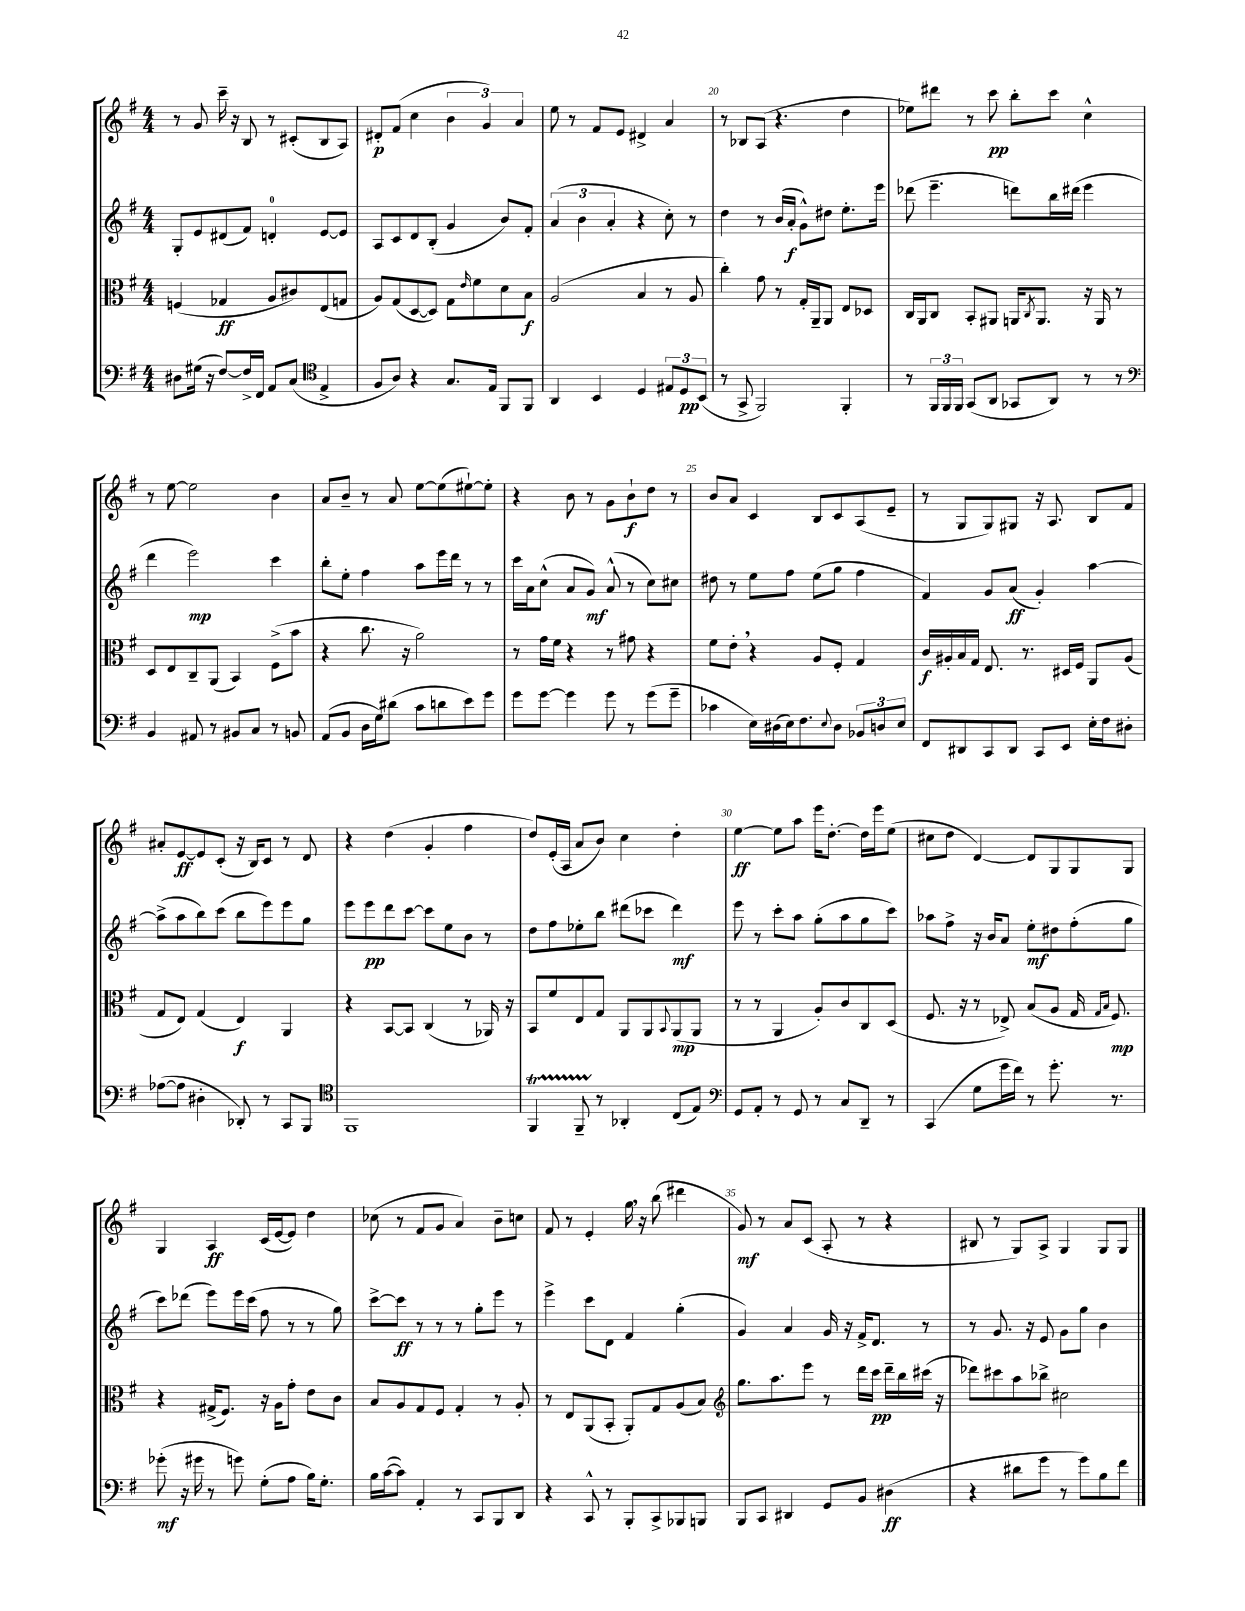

**kern	**kern	**kern	**kern
*staff4	*staff3	*staff2	*staff1
*clefF4	*clefC3	*clefG2	*clefG2
*k[f#]	*k[f#]	*k[f#]	*k[f#]
*M4/4	*M4/4	*M4/4	*M4/4
8D#\L	(4F/	8G'/L	8r
(16G#\Jk	.	8e/	8g/
16r	.	.	.
[8F#/L)	4G-/	(8d#/	16ccc~\
.	.	.	16r
16F#^/]L	.	8f#/J)	8B/
16FF#/JJ	.	.	.
8AA/L	8A/L	4d'/	8r
(8C/J	8c#/)	.	(8c#'/L
*clefC4	*	*	*
4E^/	(8E/	[8e/L	8B/
.	8G/J	8e/]J	8A/J)
=	=	=	=
8F#/L	8A/L)	8A/L	8d#'/L
8A/J)	(8G/	8c/	(8f#/J
4r	[8D/	8d/	4cc\
.	8D/]J)	(8B'/J	.
8.G/L	8G\L	4g/	6b\
.	16qqe/	.	.
.	8f#\	.	.
.	.	.	6g/)
16E/Jk	.	.	.
8FF#/L	8d\	8b/L)	.
.	.	.	6a/
8FF#/J	8B\J	8f#'/J	.
=	=	=	=
4AA/	(2A/	(6a/	8ee\
.	.	.	8r
.	.	6b\	.
4BB/	.	.	8f#/L
.	.	6a'/	.
.	.	.	8e/J
4D/	4B/	4r	4d#^/
12E#/L	8r	8cc'\)	4a/
12D/	.	.	.
.	8A/	8r	.
(12BB/J	.	.	.
=	=	=	=
8r	4cc'\)	4dd\	8r
8GG^/	.	.	8B-/L
2FF#/)	8g\	8r	(8A/J
.	8r	(16b/LL	4.r
.	.	16a'/JJ	.
.	16G'/LL	8g^^\L)	.
.	16AA~/J	.	.
.	8AA/J	8dd#\J	.
4FF#'/	8E/L	8.ee'\L	4dd\
.	8D-/J	.	.
.	.	16eee\Jk	.
=	=	=	=
8r	16C/LL	(8ddd-\	8ee-\L)
.	16AA/J	.	.
24FF#/LL	8C/J	4.eee~\	8ddd#\J
24FF#/	.	.	.
24FF#/JJ	.	.	.
(8GG/L	8BB'/L	.	8r
8AA/J	8AA#/J	.	8ccc\
8GG-/L	16AA/LK	8ddd\L)	8bb'\L
.	8qC/	.	.
.	8.AA/J	.	.
8AA/J)	.	16bb\L	8ccc\J
.	.	(16ddd#\JJ	.
8r	16r	4eee\	4cc^^\
.	16AA/	.	.
8r	8r	.	.
=	=	=	=
*clefF4	*	*	*
4BB/	8D/L	4ddd\	8r
.	8E/	.	[8ee\
8AA#/	8C~/	2eee\)	2ee\]
8r	(8AA/J	.	.
8BB#/L	4BB/)	.	.
8C/J	.	.	.
8r	(8F#^\L	4ccc\	4b\
8BB/	8b\J	.	.
=	=	=	=
(8AA/L	4r	8bb'\L	8a/L
8BB/J	.	8ee'\J	8b~/J
16D\LL	8.cc\	4ff#\	8r
16G\J)	.	.	.
(8d#\J	.	.	8a/
.	16r	.	.
8c\L	2a\)	8aa\L	[8ee\L
8d\	.	16eee\L	(8ee\]
.	.	16ddd\JJ	.
8e\)	.	8r	[8ee#`\)
8g\J	.	8r	8ee#'\]J
=	=	=	=
8g\L	8r	16ccc\LL	4r
.	.	16a\J	.
[8g\J	16g\LL	(8cc^^\J	.
.	16f#\JJ	.	.
4g\]	4r	8a/L	8b\
.	.	8g/J)	8r
8g\	8r	(8a^^/	8g\L
8r	8g#\	8r	8b`\
(8g\L	4r	8cc\L)	8dd\J
8g~\J	.	8cc#\J	8r
=	=	=	=
4c-\	8f#\L	8dd#\	8b/L
.	8e'\J	8r	8a/J
16E\LL)	4r	8ee\L	4c/
(16D#\	.	.	.
16E\J)	.	8ff#\J	.
8.F#\	.	.	.
.	8A/L	(8ee\L	8B/L
8qqE/	.	.	.
8D#\J	8F#'/J	8gg\J	8c/
12BB-/L	4G/	4ff#\	(8A/
12D/	.	.	.
.	.	.	8e~/J
12E/J	.	.	.
=	=	=	=
8FF#/L	16c/LL	4f#/)	8r
.	16A#'/	.	.
8DD#/	16B/	.	8G/L
.	16G/JJ	.	.
8CC/	8.E/	8g/L	8G/)
8DD#/J	.	(8a/J	8G#/J
.	8.r	.	.
8CC/L	.	4g'/)	16r
.	.	.	8.A/
8EE/J	16D#/LL	.	.
.	16F#/JJ	.	.
16E'\LL	8AA/L	[4aa\	8B/L
16F#\J	.	.	.
8D#'\J	(8A#/J	.	8f#/J
=	=	=	=
([8A-\L	8G/L	(8aa^\]L	8a#'/L
8A-\]J	8E/J)	8aa\	[8e/
4D#'\	(4G/	8bb\)	8e/]
.	.	(8ccc\J	(8c'/J
8DD-'/)	4E/)	8bb\L	16r
.	.	.	16B/LK)
8r	.	8eee\)	8c/J
8CC/L	4AA/	8eee\	8r
8BBB/J	.	8gg\J	8d/
=	=	=	=
*clefC4	*	*	*
1FF#	4r	8eee\L	4r
.	.	8eee\	.
.	[8BB/L	8ddd\	(4dd\
.	8BB/]J	[8ccc\J	.
.	(4C/	8ccc\]L	4g'/
.	.	8ee\	.
.	8r	8b\J	4ff#\
.	16AA-/)	8r	.
.	16r	.	.
=	=	=	=
4FF#/	8BB/L	8dd\L	8dd/L)
.	8f#/	8ff#\	(16e'/L
.	.	.	16A/JJ
8FF#~/	8E/	8ee-'\	8a/L
8r	8G/J	8bb\J	8b/J)
4AA-'/	8AA/L	(8ddd#\L	4cc\
.	8AA/	8ccc-\J	.
.	8qqBB/	.	.
(8C/L	(8AA/	4ddd#\)	4dd'\
8E/J)	8AA/J	.	.
=	=	=	=
*clefF4	*	*	*
8GG/L	8r	8eee\	[4ee\
8AA'/J	8r	8r	.
8r	4AA/	8ccc'\L	8ee\]L
8GG/	.	8aa\J	8aa\J
8r	8A'/L)	(8gg'\L	16eee\LK
.	.	.	[8.dd'\J
8C/L	8c/	8aa\	.
8DD~/J	8C/	8gg\	16dd\]LL
.	.	.	16eee\J
8r	(8D/J	8ccc\J)	(8ee\J
=	=	=	=
(4CC/	8.F#/	8aa-\L	8cc#\L
.	.	8ff#^\J	8dd\J
.	16r	.	.
8G\L	8r	16r	[4d/)
.	.	16b/LK	.
16g\L	8E-^/)	8a/J	.
16f#\JJ)	.	.	.
8r	(8B/L	8ee'\L	8d/]L
8.g'\	8A/J	8dd#\	8G/
.	16G/	(8ff#'\	8G/
.	16qqG/LL	.	.
.	16qqB/JJ	.	.
8.r	8.F#/)	.	.
.	.	8gg\J	8G/J
=	=	=	=
(8g-'\	4r	8ccc\L)	4G/
16r	.	(8ddd-\J	.
16g#\	.	.	.
8r	(16G#^/LK	8eee\L)	4A/
.	8.F#/J)	.	.
8g\)	.	16eee\L	.
.	.	(16ccc\JJ	.
(8G'\L	16r	8ff#\	(16c/LL
.	16A\LK	.	[16e/J
8A\J	8g'\J	8r	8e/]J)
16B\LK)	8e\L	8r	4dd\
8.G'\J	.	.	.
.	8c\J	8gg\)	.
=	=	=	=
16B\LL	8B/L	[8ccc^\L	(8cc-\
([16c\J	.	.	.
8c\]J)	8A/	8ccc\]J	8r
4AA'/	8G/	8r	8f#/L
.	8F#/J	8r	8g/J
8r	4G'/	8r	4a/)
8CC/L	.	8gg'\L	.
8BBB/	8r	8eee\J	8b~\L
8DD/J	8A'/	8r	8cc\J
=	=	=	=
4r	8r	4eee^\	8f#/
.	8E/L	.	8r
8CC^^/	(8AA/	8ccc\L	4e'/
8r	8BB'/J	8d\J	.
8BBB'/L	8AA'/L)	4f#/	16gg\
.	.	.	16r
8CC^/	8G/	.	(8bb\
8BBB-/	(8A/	(4gg'\	4ddd#\
8BBB/J	8B/J)	.	.
=	=	=	=
*	*clefG2	*	*
8BBB/L	8.gg\L	4g/)	8g/)
8CC/J	.	.	8r
.	8.aa\	.	.
4DD#/	.	4a/	8a/L
.	8eee\J	.	(8c/J
8GG/L	8r	16g/	8A'/
.	.	16r	.
8BB/J	16ddd\LL	16f#^/LK	8r
.	16ccc\JJ	8.d/J	.
(4D#\	16ddd~\LL	.	4r
.	16bb\	.	.
.	(16ccc#\JJ	8r	.
.	16r	.	.
=	=	=	=
4r	8ddd-\L)	8r	8B#/
.	8ccc#\	8.g/	8r
8d#\L	8aa\	.	8G/L)
.	.	16r	.
8g\J	8bb-^\J	8e/	8A^/J
8r	2cc#\	8g\L	4G/
8g\L)	.	8gg\J	.
8B\	.	4b\	8G/L
8f#\J	.	.	8G/J
==	==	==	==
*-	*-	*-	*-
